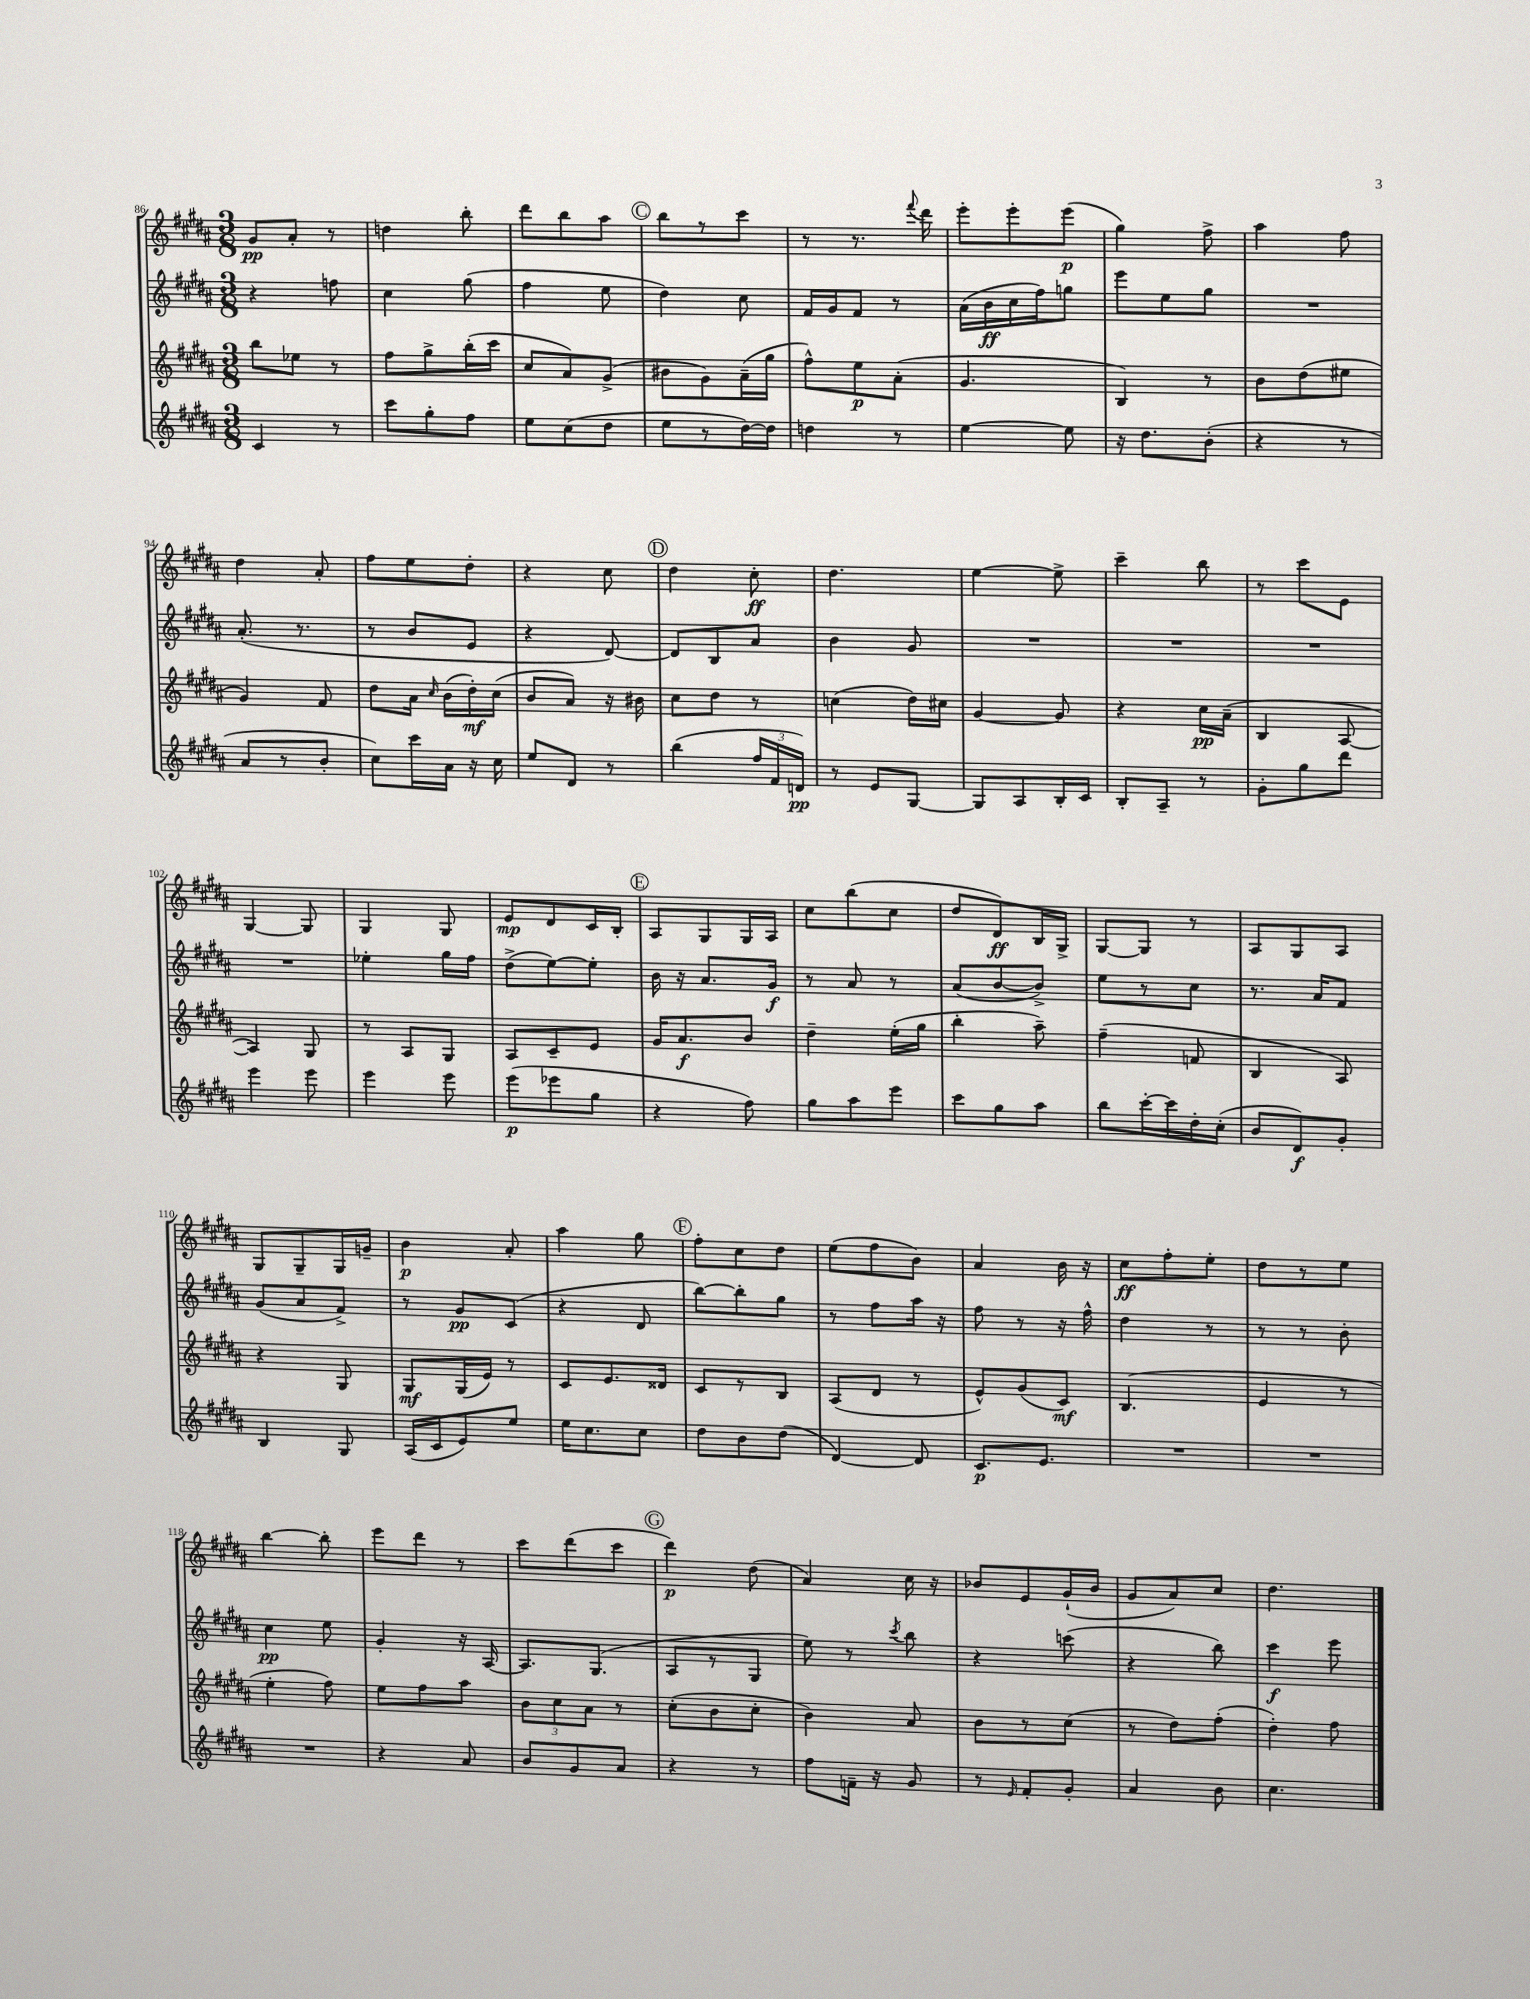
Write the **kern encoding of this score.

**kern	**kern	**kern	**kern
*staff4	*staff3	*staff2	*staff1
*clefG2	*clefG2	*clefG2	*clefG2
*k[f#c#g#d#a#]	*k[f#c#g#d#a#]	*k[f#c#g#d#a#]	*k[f#c#g#d#a#]
*M3/8	*M3/8	*M3/8	*M3/8
4c#	8bb	4r	8g#
.	8ee-	.	8a#'
8r	8r	8ff	8r
=	=	=	=
8ccc#	8ff#	4cc#	4dd
8gg#'	8gg#^	.	.
8ff#	(16bb'	(8gg#	8bb'
.	16ccc#	.	.
=	=	=	=
8ee	8cc#	4ff#	8ddd#
(8cc#	8a#)	.	8bb
8dd#	(8g#^	8ee	8aa#
=	=	=	=
8ee	8b#	4dd#)	8bb
8r	8g#)	.	8r
[16dd#)	(16a#~	8cc#	8ccc#
16dd#]	16gg#	.	.
=	=	=	=
4dd	8ff#^^)	16f#	8r
.	.	16g#	.
.	8ee	8f#	8.r
8r	(8a#'	8r	.
.	.	.	8qqfff#
.	.	.	16ddd#
=	=	=	=
[4ee	4.g#	(16a#	8eee'
.	.	16b	.
.	.	16cc#	8eee'
.	.	16ff#)	.
8ee]	.	8gg	(8eee
=	=	=	=
16r	4B)	8eee	4gg#)
8.dd#	.	.	.
.	.	8ee	.
(8b'	8r	8gg#	8ff#^
=	=	=	=
4r	8b	4.r	4aa#
.	(8dd#	.	.
8r	8ee#	.	8ff#
=	=	=	=
8a#	4g#)	(8.a#'	4dd#
8r	.	.	.
.	.	8.r	.
8b'	8f#	.	8a#'
=	=	=	=
8cc#)	8dd#	8r	8ff#
16ccc#	16a#	8b	8ee
.	16qqcc#	.	.
16a#	(16b	.	.
16r	16dd#')	8e	8dd#'
16cc#	(16cc#	.	.
=	=	=	=
8ee	8b	4r	4r
8d#	8a#)	.	.
8r	16r	[8d#)	8cc#
.	16b#	.	.
=	=	=	=
(4bb	8cc#	8d#]	4dd#
.	8dd#	8B	.
24ff#	8r	8a#	8cc#'
24f#	.	.	.
24d)	.	.	.
=	=	=	=
8r	(4cc	4b	4.dd#
8e	.	.	.
[8G#	16dd#)	8g#	.
.	16cc#	.	.
=	=	=	=
8G#]	[4g#	4.r	[4ee
8A#	.	.	.
16B'	8g#]	.	8ee^]
16c#	.	.	.
=	=	=	=
8B'	4r	4.r	4ccc#~
8A#~	.	.	.
8r	16cc#	.	8bb
.	(16a#~	.	.
=	=	=	=
8g#'	4B	4.r	8r
8gg#	.	.	8ccc#
8ddd#	[8A#	.	8e
=	=	=	=
4eee	4A#])	4.r	[4G#
8eee	8G#	.	8G#]
=	=	=	=
4eee	8r	4ee-'	4G#
.	8A#	.	.
8eee	8G#	16gg#	8G#
.	.	16ff#	.
=	=	=	=
(8eee	8A#	(8dd#^	8e
8eee-	8c#~	[8ee)	8d#
8gg#	8e	8ee']	16c#
.	.	.	16B'
=	=	=	=
4r	16g#	16b	8A#
.	8.a#	16r	.
.	.	8.a#	8G#
8ff#)	8b	.	16G#
.	.	16g#	16A#
=	=	=	=
8gg#	4dd#~	8r	8cc#
8aa#	.	8a#	(8bb
8eee	(16ee'	8r	8cc#
.	16gg#	.	.
=	=	=	=
8ccc#	4bb'	(8a#	8dd#
8gg#	.	[8b	8d#)
8aa#	8aa#~)	8b^])	16B
.	.	.	16G#^
=	=	=	=
8bb	(4ff#~	8ee	[8G#
[16ccc#'	.	8r	8G#]
16ccc#]	.	.	.
16dd#'	8f	8cc#	8r
(16cc#'	.	.	.
=	=	=	=
8b	4B	8.r	8A#
8d#)	.	.	8G#
.	.	16a#	.
8g#'	8A#)	8f#	8A#
=	=	=	=
4B	4r	(8g#	8G#
.	.	8a#	8G#~
8G#	8G#	8f#^)	16G#
.	.	.	16g~
=	=	=	=
(16A#	8G#	8r	4b
16c#	.	.	.
8e)	(16G#	8g#	.
.	16e)	.	.
8ee	8r	(8c#	8a#'
=	=	=	=
16ee	8c#	4r	4aa#
8.cc#	.	.	.
.	8.e	.	.
8cc#	.	8d#	8gg#
.	16d##	.	.
=	=	=	=
8dd#	8c#	[8bb)	8ff#'
8b	8r	8bb']	8cc#
(8dd#	8B	8gg#	8dd#
=	=	=	=
[4d#)	(8A#	8r	(8ee
.	8d#	8ff#	8ff#
8d#]	8r	16aa#	8b)
.	.	16r	.
=	=	=	=
8.c#	8e^^)	8ff#	4a#
.	(8g#	8r	.
8.e	.	.	.
.	8c#)	16r	16b
.	.	16ff#^^	16r
=	=	=	=
4.r	(4.B	4dd#	8cc#
.	.	.	8ff#'
.	.	8r	8ee'
=	=	=	=
4.r	4e	8r	8dd#
.	.	8r	8r
.	8r	8b'	8ee
=	=	=	=
4.r	4ee'	4cc#	[4bb
.	8ff#)	8ee	8bb']
=	=	=	=
4r	8ee	4g#'	8eee
.	8ff#	.	8ddd#
8a#	8aa#	16r	8r
.	.	[16A#	.
=	=	=	=
8b	12b	8.A#]	8ccc#
.	12cc#	.	.
8g#	.	.	(8ddd#
.	12a#	.	.
.	.	(8.G#	.
8a#	8r	.	8ccc#
=	=	=	=
4r	(8cc#'	8A#	4ddd#)
.	8b	8r	.
8r	8cc#'	8G#	(8dd#
=	=	=	=
8ff#	4b)	8ee)	4a#)
16f~	.	8r	.
16r	.	.	.
.	.	8qccc#	.
8g#	8a#	8bb	16cc#
.	.	.	16r
=	=	=	=
8r	8b	4r	8b-
16qqe	.	.	.
8f#'	8r	.	8e
8g#'	(8cc#	(8ccc	(16g#`
.	.	.	16b-
=	=	=	=
4a#	8r	4r	8g#
.	8dd#)	.	8a#)
8b	(8ff#'	8bb)	8cc#
=	=	=	=
4.cc#	4dd#')	4ccc#	4.dd#
.	8ff#	8eee	.
==	==	==	==
*-	*-	*-	*-
